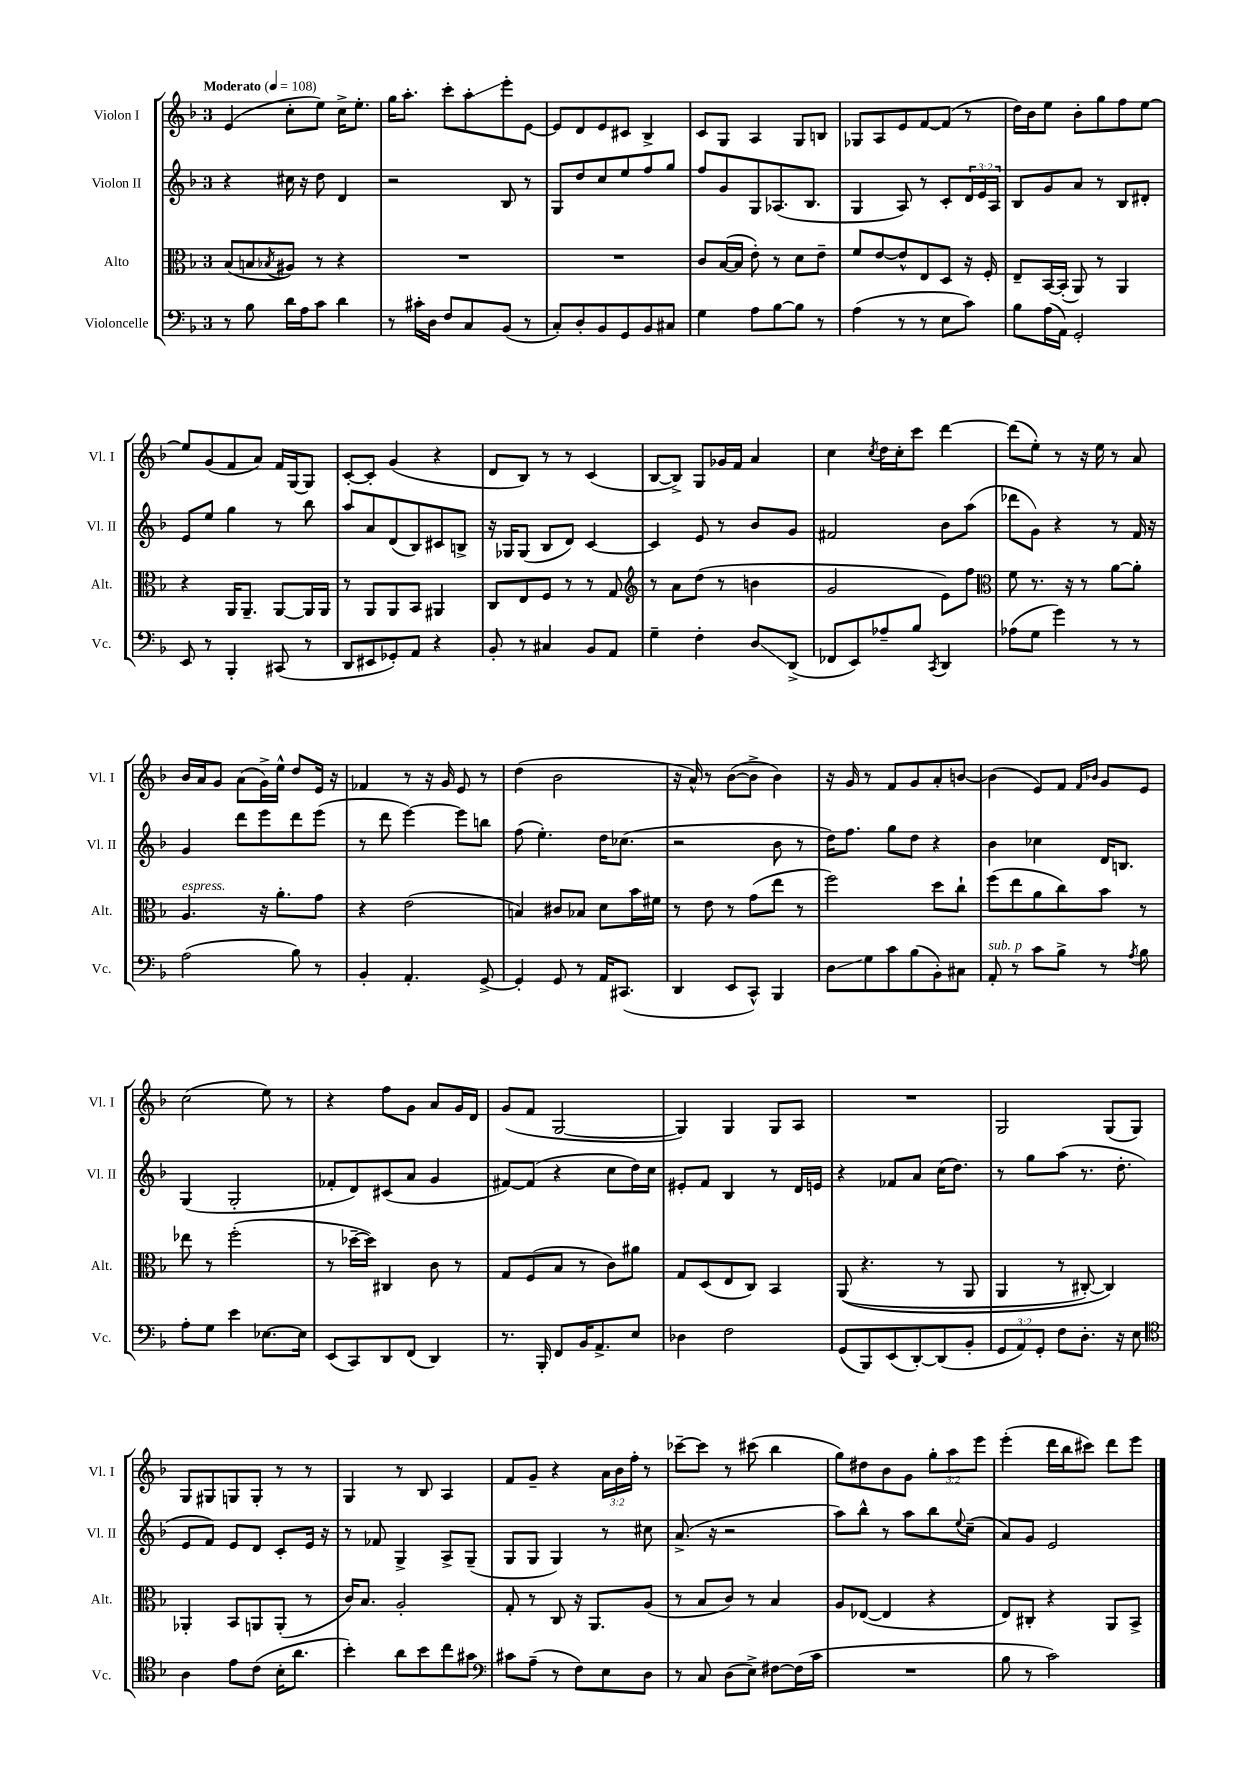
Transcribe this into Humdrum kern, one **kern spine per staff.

**kern	**kern	**kern	**kern
*staff4	*staff3	*staff2	*staff1
*clefF4	*clefC3	*clefG2	*clefG2
*k[b-]	*k[b-]	*k[b-]	*k[b-]
*M3/4	*M3/4	*M3/4	*M3/4
*MM108	*MM108	*MM108	*MM108
8r	(8B-	4r	(4e
8B-	8B	.	.
.	8qB-	.	.
16d	8A#)	16cc#	8cc'
16A	.	16r	.
8c	8r	8dd	8ee)
4d	4r	4d	16cc^
.	.	.	8.ee'
=	=	=	=
8r	2.r	2r	16gg
.	.	.	8.aa'
16c#'	.	.	.
16D	.	.	.
8F	.	.	8ccc'
8C	.	.	8aa'
(8BB-	.	8B-	8eee'
8r	.	8r	[8e
=	=	=	=
8C')	2.r	8G	8e]
8D'	.	8dd	8d
8BB-	.	8cc	8e
8GG	.	8ee	8c#
8BB-	.	8ff	4B-^
8C#	.	8gg	.
=	=	=	=
4G	8c	8ff	8c
.	([16B-	8g	8G
.	16B-]	.	.
8A	8e')	8G	4A
[8B-	8r	(8.A-	.
8B-]	8d	.	8G
.	.	8.B-	.
8r	8e~	.	8B
=	=	=	=
(4A	8f	4G	8G-
.	[8e	.	8A
8r	8e^^]	8A)	8e
8r	8E	8r	[8f
8E	8D	8c'	(8f]
8c)	16r	24d	8r
.	.	24e	.
.	16F'	.	.
.	.	24A	.
=	=	=	=
8B-	8E~	8B-	16dd)
.	.	.	16b-
(16A	[16BB-	8g	8ee
16AA)	(16BB-']	.	.
2GG'	8AA)	8a	8b-'
.	8r	8r	8gg
.	4AA	8B-	8ff
.	.	8d#'	[8ee
=	=	=	=
8EE	4r	8e	8ee]
8r	.	8ee	(8g
4BBB-'	16AA	4gg	8f
.	8.AA~	.	.
.	.	.	8a)
(8CC#	[8AA	8r	16f
.	.	.	[16G
8r	16AA]	8bb-	8G]
.	16AA	.	.
=	=	=	=
8DD	8r	8aa	[8c'
8EE#	8AA	8a	8c']
8GG-')	8AA	(8d	(4g
8AA	8BB-	8B-)	.
4r	4AA#	8c#	4r
.	.	8B^	.
=	=	=	=
8BB-'	8C	16r	8d
.	.	16G-	.
8r	8E	(8G-	8B-)
4C#	8F	8B-	8r
.	8r	8d)	8r
8BB-	8r	[4c	(4c
8AA	8G	.	.
=	=	=	=
*	*clefG2	*	*
4G~	8r	4c]	[8B-
.	8a	.	8B-^])
4F'	(8dd	8e	8G
.	8r	8r	16g-
.	.	.	16f
8D	4b	8b-	4a
(8DD^	.	8g	.
=	=	=	=
8FF-	2g	2f#	4cc
8EE)	.	.	.
.	.	.	8qcc
8A-~	.	.	16dd
.	.	.	16cc'
8B-	.	.	8ccc
8qCC	.	.	.
4DD	8e)	8b-	[4ddd
.	8ff	(8aa	.
=	=	=	=
*	*clefC3	*	*
(8A-	8f	8ddd-	(8ddd]
8G	8.r	8g)	8ee')
4g)	.	4r	8r
.	16r	.	.
.	8r	.	16r
.	.	.	16ee
8r	[8a	8r	8r
8r	8a']	16f	8a
.	.	16r	.
=	=	=	=
(2A	4.A	4g	16b-
.	.	.	16a
.	.	.	8g
.	.	8ddd	(8a
.	16r	8eee	16g^)
.	8.a'	.	16ee^^
8B-)	.	8ddd	8dd
8r	8g	(8eee	16e
.	.	.	16r
=	=	=	=
4BB-'	4r	8r	4f-
.	.	8ddd	.
4.AA'	(2e	[4eee)	8r
.	.	.	16r
.	.	.	16g
.	.	8eee]	8e
[8GG^	.	8bb	8r
=	=	=	=
4GG']	4B)	(8ff	(4dd
.	.	4.ee')	.
8GG	8c#	.	2b-
8r	8B-	.	.
16AA	8d	16dd	.
(8.CC#	.	(8.cc-	.
.	16b-	.	.
.	16f#	.	.
=	=	=	=
4DD	8r	2r	16r
.	.	.	16a^^)
.	8e	.	8r
8EE	8r	.	([8b-
8CC^^)	(8g	.	8b-^]
4BBB-	8ee	8b-	4b-)
.	8r	8r	.
=	=	=	=
8D	2ff)	16dd)	16r
.	.	8.ff	16g
8G	.	.	8r
8c	.	8gg	8f
(8B-	.	8dd	8g
8BB-')	8dd	4r	8a'
8C#	8cc`	.	[8b
=	=	=	=
8AA'	(8ff	4b-	(4b]
8r	8ee	.	.
8c	8a	4cc-	8e)
8B-^	8cc)	.	8f
.	.	.	16qqf
.	.	.	16qqb-
8r	8b-	16d	8g
.	.	8.B	.
8qA	.	.	.
8B-	8r	.	8e
=	=	=	=
8A'	8ee-	(4G	(2cc
8G	8r	.	.
4e	(2ff'	2G'	.
[8.E-	.	.	8ee)
.	.	.	8r
16E-]	.	.	.
=	=	=	=
(8EE	8r	8f-'	4r
8CC)	[16dd-~	8d)	.
.	16dd-])	.	.
8DD	4C#	(8c#	8ff
(8FF	.	8a	8g
4DD)	8c	4g	8a
.	8r	.	16g
.	.	.	16d
=	=	=	=
8.r	8G	[8f#)	(8g
.	(8F	(8f#]	8f
16BBB-'	.	.	.
8FF	8B-	4r	[2G
16BB-	8r	.	.
8.AA^	.	.	.
.	8c)	8cc	.
8E	8a#	16dd)	.
.	.	16cc	.
=	=	=	=
4D-	8G	8e#'	4G])
.	(8D	8f	.
2F	8E	4B-	4G
.	8C)	.	.
.	4BB-	8r	8G
.	.	16d	8A
.	.	16e	.
=	=	=	=
(8GG	&((8AA	4r	2.r
8BBB-)	4.r	.	.
(8EE	.	8f-	.
[8DD')	.	8a	.
(8DD]	8r	(16cc	.
.	.	8.dd)	.
8BB-'	8AA	.	.
=	=	=	=
12GG	4AA	8r	2G
12AA)	.	.	.
.	.	8gg	.
12GG'	.	.	.
8F	8r	(8aa	.
8.D'	[8C#')	8.r	.
.	4C#]&)	.	(8G
16r	.	8.dd'	.
8E	.	.	8G)
=	=	=	=
*clefC4	*	*	*
4A	4AA-'	8e	8G
.	.	8f)	8G#
8e	8BB-	8e	8G
(8c	8AA	8d	8G'
16B-'	(8AA'	8c'	8r
8.a	.	.	.
.	8r	16e	8r
.	.	16r	.
=	=	=	=
4b-')	16c)	8r	4G
.	8.B-	.	.
.	.	8f-	.
8a	2A'	4G^	8r
8b-	.	.	8B-
8cc	.	8A^	4A
8g#	.	(8G~	.
=	=	=	=
*clefF4	*	*	*
8c#	8G'	8G	8f
(8A~	8r	8G	8g~
8r	8C	4G)	4r
8F)	16r	.	.
.	8.AA	.	.
8E	.	8r	24a
.	.	.	24b-
.	.	.	24ff'
8D	(8A	8cc#	8r
=	=	=	=
8r	8r	(8.a^	[8ccc-~
8C	8B-	.	8ccc-]
.	.	16r	.
(8D	8c)	2r	8r
8E^)	8r	.	(8ccc#
[8F#	4B-	.	4bb-
(16F#]	.	.	.
16c	.	.	.
=	=	=	=
2.r	8A	8aa)	8gg)
.	([8E-	8bb-^^	8dd#
.	4E-]	8r	8b-
.	.	8aa	8g
.	4r	8bb-	12gg'
.	.	.	12aa
.	.	8qqee	.
.	.	(8cc~	.
.	.	.	12eee
=	=	=	=
8B-	8E)	8a)	(4eee'
8r	8C#'	8g	.
2c)	4r	2e	16ddd
.	.	.	16bb-
.	.	.	8ccc#)
.	8AA	.	8ddd
.	8BB-^	.	8eee
==	==	==	==
*-	*-	*-	*-
